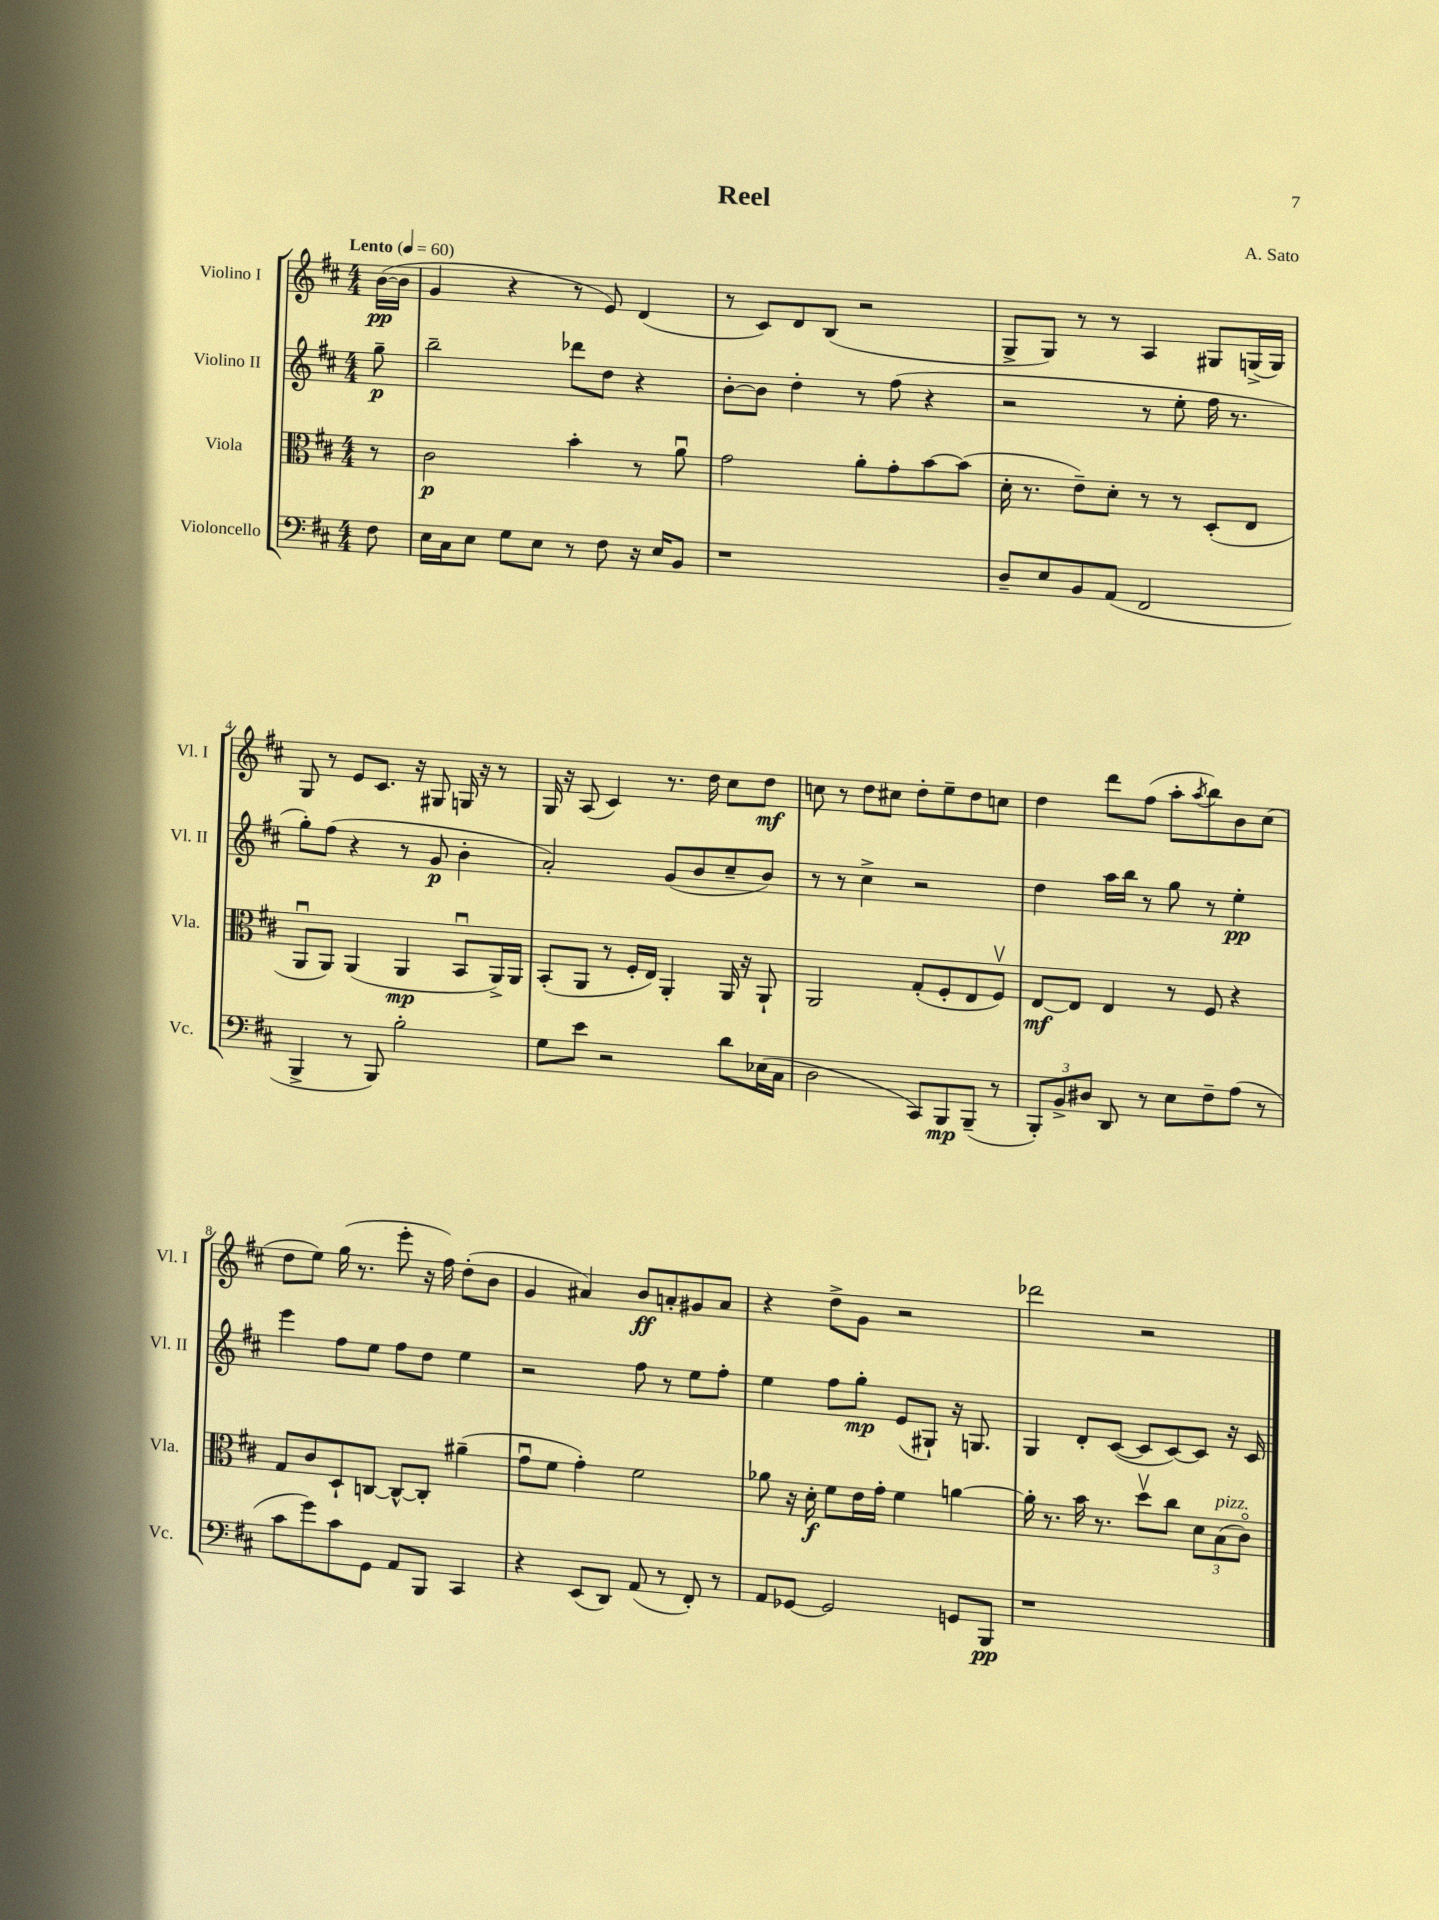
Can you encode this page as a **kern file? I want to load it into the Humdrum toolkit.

**kern	**dynam	**kern	**dynam	**kern	**dynam	**kern	**dynam
*part4	*part4	*part3	*part3	*part2	*part2	*part1	*part1
*staff4	*staff4	*staff3	*staff3	*staff2	*staff2	*staff1	*staff1
*I"Violoncello	*	*I"Viola	*	*I"Violino II	*	*I"Violino I	*
*I'Vc.	*	*I'Vla.	*	*I'Vl. II	*	*I'Vl. I	*
*clefF4	*	*clefC3	*	*clefG2	*	*clefG2	*
*k[f#c#]	*	*k[f#c#]	*	*k[f#c#]	*	*k[f#c#]	*
*M4/4	*	*M4/4	*	*M4/4	*	*M4/4	*
*MM60	*	*MM60	*	*MM60	*	*MM60	*
=	=	=	=	=	=	=	=
!	!	!	!	!	!	!LO:TX:a:B:t=Lento	!
8F#\	.	8r	.	8gg~\	p	([16b\LL	pp
.	.	.	.	.	.	16b\JJ]	.
=1	=1	=1	=1	=1	=1	=1	=1
16E\LL	.	2c#\	p	2bb~\	.	4g/	.
16C#\J	.	.	.	.	.	.	.
8E\J	.	.	.	.	.	.	.
8G\L	.	.	.	.	.	4r	.
8E\J	.	.	.	.	.	.	.
8r	.	4b'\	.	8ddd-X\L	.	8r	.
8F#\	.	.	.	8dd\J	.	8e/)	.
16r	.	8r	.	4r	.	(4d/	.
16E/KL	.	.	.	.	.	.	.
8BB/J	.	8au\	.	.	.	.	.
=2	=2	=2	=2	=2	=2	=2	=2
1r	.	2g\	.	[8b'\L	.	8r	.
.	.	.	.	8b\J]	.	8c#/L)	.
.	.	.	.	4dd'\	.	8d/	.
.	.	.	.	.	.	(8B/J	.
.	.	8a'\L	.	8r	.	2r	.
.	.	8g'\	.	(8ff#\	.	.	.
.	.	[8b\	.	4r	.	.	.
.	.	(8b\J]	.	.	.	.	.
=3	=3	=3	=3	=3	=3	=3	=3
8D~/L	.	16d'\	.	2r	.	8G^/L	.
.	.	8.r	.	.	.	.	.
8E/	.	.	.	.	.	8G/J)	.
8BB/	.	8e~\L)	.	.	.	8r	.
(8AA/J	.	8d'\J	.	.	.	8r	.
2FF#/	.	8r	.	8r	.	4A/	.
.	.	8r	.	8ee'\	.	.	.
.	.	(8D'/L	.	16ff#\	.	8G#X/L	.
.	.	.	.	8.r	.	.	.
.	.	8E/J	.	.	.	(16Gn^/L	.
.	.	.	.	.	.	16G/JJ)	.
!!LO:LB:g=z
=4	=4	=4	=4	=4	=4	=4	=4
4BBB^/	.	8AAu/L	.	8gg'\L)	.	8G/	.
.	.	8AA/J)	.	(8ff#\J	.	8r	.
8r	.	(4AA/	.	4r	.	8e/L	.
8BBB/)	.	.	.	.	.	8.c#/J	.
2B'\	.	4AA/	mp	8r	.	.	.
.	.	.	.	.	.	16r	.
.	.	.	.	8g/	p	8G#X/	.
.	.	8BBu/L	.	4b'\	.	16Gn/	.
.	.	.	.	.	.	16r	.
.	.	16AA^/L)	.	.	.	8r	.
.	.	16AA/JJ	.	.	.	.	.
=5	=5	=5	=5	=5	=5	=5	=5
8G\L	.	(8BB'/L	.	2a'/)	.	16G/	.
.	.	.	.	.	.	16r	.
8e\J	.	8AA/J	.	.	.	(8A/	.
2r	.	8r	.	.	.	4c#/)	.
.	.	16F#'/LL	.	.	.	.	.
.	.	16E/JJ)	.	.	.	.	.
.	.	4AA'/	.	(8g/L	.	8.r	.
.	.	.	.	8b/	.	.	.
.	.	.	.	.	.	16dd\	.
8d\L	.	16AA/	.	8cc#~/	.	8cc#\L	.
.	.	16r	.	.	.	.	.
(16E-X\L	.	8AA`/	.	8b/J)	.	8dd\J	mf
16C#\JJ	.	.	.	.	.	.	.
=6	=6	=6	=6	=6	=6	=6	=6
2D\	.	2AA/	.	8r	.	8ccn\	.
.	.	.	.	8r	.	8r	.
.	.	.	.	4cc#^\	.	8dd\L	.
.	.	.	.	.	.	8cc#X\J	.
8CC#/L)	.	(8G'/L	.	2r	.	8dd'\L	.
8BBB/	mp	8F#'/	.	.	.	8ee~\	.
(8BBB~/J	.	8E/	.	.	.	8dd\	.
8r	.	8F#v/J)	.	.	.	8ccn\J	.
=7	=7	=7	=7	=7	=7	=7	=7
12BBB'/L)	.	[8E/L	mf	4dd\	.	4dd\	.
12BB^/	.	.	.	.	.	.	.
.	.	8E/J]	.	.	.	.	.
12D#X/J	.	.	.	.	.	.	.
8DD/	.	4E/	.	16aa\LL	.	8ddd\L	.
.	.	.	.	16bb\JJ	.	.	.
8r	.	.	.	8r	.	(8ff#\J	.
8E\L	.	8r	.	8gg\	.	8aa'\L	.
.	.	.	.	.	.	8qaa/	.
8F#~\	.	8F#/	.	8r	.	8bb\)	.
(8A\J	.	4r	.	4ee'\	pp	8b\	.
8r	.	.	.	.	.	(8cc#\J	.
!!LO:LB:g=z
=8	=8	=8	=8	=8	=8	=8	=8
8c#\L	.	8G/L	.	4eee\	.	8dd\L	.
8g\)	.	8c#/	.	.	.	8ee\J)	.
8c#\	.	8D`/	.	8ff#\L	.	(16gg\	.
.	.	.	.	.	.	8.r	.
8GG\J	.	[8Cn/J	.	8ee\J	.	.	.
8AA/L	.	8C^^/L_	.	8ff#\L	.	8eee'\	.
8BBB/J	.	8C'/J]	.	8dd\J	.	16r	.
.	.	.	.	.	.	16ff#\)	.
4CC#/	.	(4a#X~\	.	4ee\	.	(8dd'\L	.
.	.	.	.	.	.	8b\J	.
=9	=9	=9	=9	=9	=9	=9	=9
4r	.	8gu\L	.	2r	.	4g/	.
.	.	8f#\J	.	.	.	.	.
(8EE/L	.	4g'\)	.	.	.	4a#X/)	.
8DD/J)	.	.	.	.	.	.	.
(8AA/	.	2f#\	.	8ff#\	.	8b/L	ff
8r	.	.	.	8r	.	8an'/	.
8FF#'/)	.	.	.	8ee\L	.	8g#X/	.
8r	.	.	.	8ff#'\J	.	8a/J	.
=10	=10	=10	=10	=10	=10	=10	=10
8AA/L	.	8a-X\	.	4ee\	.	4r	.
[8GG-X/J	.	16r	.	.	.	.	.
.	.	16d'\	f	.	.	.	.
2GG-/]	.	8f#\L	.	8ff#\L	.	8dd^\L	.
.	.	16e\L	.	8gg'\J	mp	8g\J	.
.	.	16g'\JJ	.	.	.	.	.
.	.	4f#\	.	(8e/L	.	2r	.
.	.	.	.	8G#X`/J)	.	.	.
8GGn/L	.	[4an\	.	16r	.	.	.
.	.	.	.	8.Gn/	.	.	.
8BBB/J	pp	.	.	.	.	.	.
=11	=11	=11	=11	=11	=11	=11	=11
1r	.	16a'\]	.	4G/	.	2ddd-X\	.
.	.	8.r	.	.	.	.	.
.	.	16b\	.	8d'/L	.	.	.
.	.	8.r	.	.	.	.	.
.	.	.	.	([8c#/J	.	.	.
.	.	8ddv\L	.	8c#/L]	.	2r	.
.	.	8cc#\J	.	[8c#/)	.	.	.
.	.	12d\L	.	8c#/J]	.	.	.
!	!	!LO:TX:a:i:t=pizz.	!	!	!	!	!
.	.	(12B\	.	.	.	.	.
.	.	.	.	16r	.	.	.
.	.	12c#\J)	.	.	.	.	.
.	.	.	.	16c#/	.	.	.
==	==	==	==	==	==	==	==
*-	*-	*-	*-	*-	*-	*-	*-
